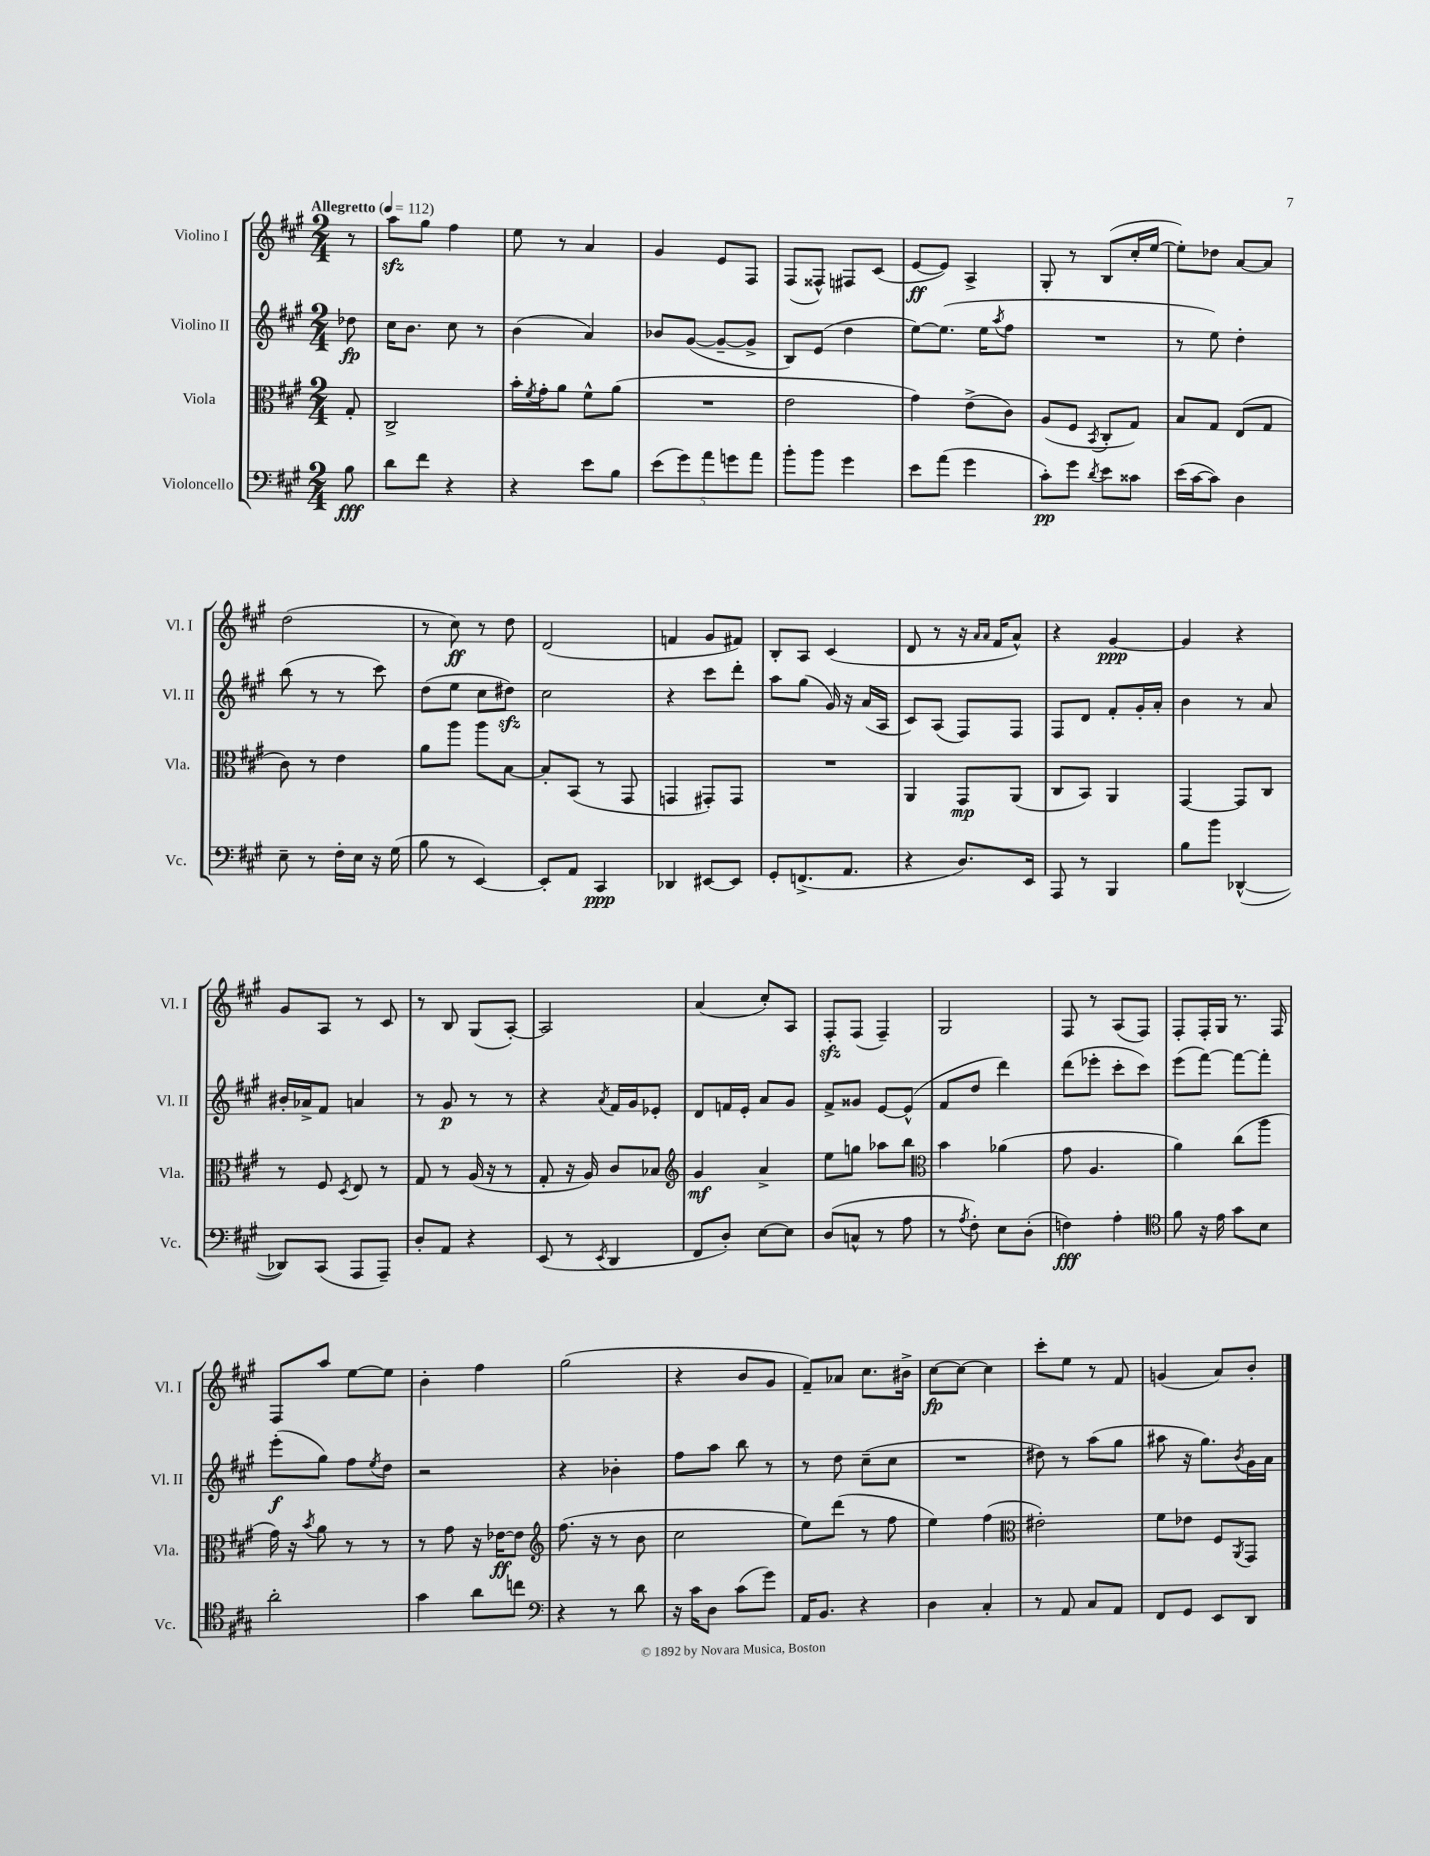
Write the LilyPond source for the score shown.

<<
\new StaffGroup <<
\new Staff = "s0" \with { instrumentName = "Violino I" shortInstrumentName = "Vl. I" } {
    \clef treble \key a \major \numericTimeSignature \time 2/4 \partial 8 \tempo "Allegretto" 4 = 112
    r8 |
    a''8\sfz gis''8 fis''4 |
    e''8 r8 a'4 |
    gis'4 e'8 fis8 |
    fis8( fisis8-^) fis8 cis'8( |
    e'8~\ff e'8) a4-> |
    gis8-. r8 b8( cis''16-. e''16~ |
    e''8-.) des''8 a'8~ a'8 |
    d''2( |
    r8 cis''8\ff) r8 d''8 |
    d'2( |
    f'4 gis'8 fis'8) |
    b8-. a8 cis'4( |
    d'8 r8 r16 \grace { a'16 a'16 } fis'16 a'8-^) |
    r4 gis'4~\ppp |
    gis'4 r4 |
    gis'8 a8 r8 cis'8 |
    r8 b8 gis8( a8~-.) |
    a2 |
    a'4( cis''8-.) a8 |
    fis8-.\sfz fis8( fis4--) |
    gis2 |
    fis8 r8 a8( fis8) |
    fis8-. fis16-. gis16 r8. fis16 |
    fis8 a''8 e''8~ e''8 |
    b'4-. fis''4 |
    gis''2( |
    r4 b'8 gis'8 |
    fis'8--) aes'8 cis''8. bis'16-> |
    cis''8~\fp cis''8~ cis''4 |
    cis'''8-. e''8 r8 fis'8 |
    g'4( a'8) b'8-. \bar "|." |
}
\new Staff = "s1" \with { instrumentName = "Violino II" shortInstrumentName = "Vl. II" } {
    \clef treble \key a \major \numericTimeSignature \time 2/4 \partial 8
    des''8\fp |
    cis''16 b'8. cis''8 r8 |
    b'4( a'4) |
    bes'8 gis'8~( gis'8~-- gis'8-> |
    b8) e'8( d''4 |
    e''8~) e''8.( e''16 \acciaccatura { a''8 } fis''8 |
    R2 |
    r8 e''8) d''4-. |
    b''8( r8 r8 cis'''8) |
    d''8( e''8 cis''8 dis''8\sfz) |
    cis''2 |
    r4 cis'''8 d'''8-. |
    a''8 gis''8( gis'16) r16 a'16( a16 |
    cis'8) a8( fis8) fis8 |
    fis8 d'8 fis'8-. gis'16-. a'16-. |
    b'4 r8 a'8 |
    bis'16-. aes'16-> fis'8 a'4 |
    r8 gis'8\p r8 r8 |
    r4 \acciaccatura { a'8 } fis'16 gis'16 ees'8-. |
    d'8 f'16 e'16-. a'8 gis'8 |
    fis'8-> gisis'8 e'8~ e'8-^( |
    fis'8 d''8 d'''4) |
    d'''8( ees'''8-. cis'''8-. cis'''8) |
    e'''8( fis'''8~) fis'''8~ fis'''8-. |
    e'''8-.\f( gis''8) fis''8 \acciaccatura { e''8 } d''8 |
    r2 |
    r4 bes'4-. |
    fis''8 a''8 b''8 r8 |
    r8 d''8 cis''8--( cis''8 |
    R2 |
    dis''8) r8 a''8( gis''8 |
    ais''8 r16 gis''8.) \acciaccatura { b'8 } gis'16 a'16 \bar "|." |
}
\new Staff = "s2" \with { instrumentName = "Viola" shortInstrumentName = "Vla." } {
    \clef alto \key a \major \numericTimeSignature \time 2/4 \partial 8
    gis8-. |
    cis2-> |
    b'16-. \acciaccatura { fis'8 } gis'16-. a'8 fis'8-^ a'8( |
    R2 |
    e'2 |
    gis'4) e'8->( cis'8) |
    a8( fis8 \acciaccatura { b,8 } cis8-. gis8) |
    b8 gis8 e8( gis8 |
    cis'8) r8 e'4 |
    a'8 a''8 a''8 b8~ |
    b8-. b,8( r8 gis,8 |
    g,4 gis,8-.) gis,8 |
    R2 |
    a,4 gis,8\mp a,8( |
    cis8 b,8) a,4 |
    gis,4~ gis,8 cis8 |
    r8 fis8 \acciaccatura { d8 } e8 r8 |
    gis8 r8 a16( r16 r8 |
    gis8-. r16 a16) cis'8 bes8 |
    \clef treble gis'4\mf a'4-> |
    e''8 g''8 aes''8 b''8 |
    \clef alto b'4 aes'4( |
    gis'8 a4. |
    a'4) cis''8( a''8 |
    gis'16) r16 \acciaccatura { b'8 } a'8 r8 r8 |
    r8 gis'8 r16 ees'16~\ff ees'8 |
    \clef treble fis''8.( r16 r8 b'8 |
    cis''2 |
    e''8) d'''8( r8 fis''8 |
    e''4) fis''4( |
    \clef alto eis'2-.) |
    fis'8 ees'8 fis8 \acciaccatura { a,8 } gis,8 \bar "|." |
}
\new Staff = "s3" \with { instrumentName = "Violoncello" shortInstrumentName = "Vc." } {
    \clef bass \key a \major \numericTimeSignature \time 2/4 \partial 8
    b8\fff |
    d'8 fis'8 r4 |
    r4 e'8 b8 |
    \tuplet 5/4 { e'8( gis'8) a'8 g'8 a'8 } |
    b'8-. b'8 gis'4 |
    e'8 a'8( gis'4 |
    cis'8-.\pp) gis'8 \acciaccatura { d'8 } e'8 cisis'8 |
    e'16( cis'16~ cis'8) d4 |
    e8-- r8 fis16-. e16 r16 gis16( |
    b8 r8 e,4~) |
    e,8-. a,8 cis,4\ppp |
    des,4 eis,8~ eis,8 |
    gis,8-. f,8.->( a,8. |
    r4 d8.) e,16 |
    a,,8 r8 b,,4 |
    b8 b'8 des,4~-^( |
    des,8) cis,8( a,,8 a,,8--) |
    d8-. a,8 r4 |
    e,8( r8 \acciaccatura { e,8 } d,4 |
    fis,8 d8-.) e8~ e8 |
    d8( c8-^ r8 a8 |
    r8 \acciaccatura { a8 } fis8-.) e8 d8-.( |
    f4\fff) a4-. |
    \clef tenor fis'8 r16 e'16 gis'8 b8 |
    a'2-. |
    gis'4 a'8 c''8 |
    \clef bass r4 r8 d'8 |
    r16 cis'16 d8 cis'8( gis'8) |
    a,16 b,8. r4 |
    d4 cis4-. |
    r8 a,8 cis8 a,8 |
    fis,8 gis,8 e,8 d,8 \bar "|." |
}
>>
>>
\layout { \context { \Score \remove "Bar_number_engraver" } }
